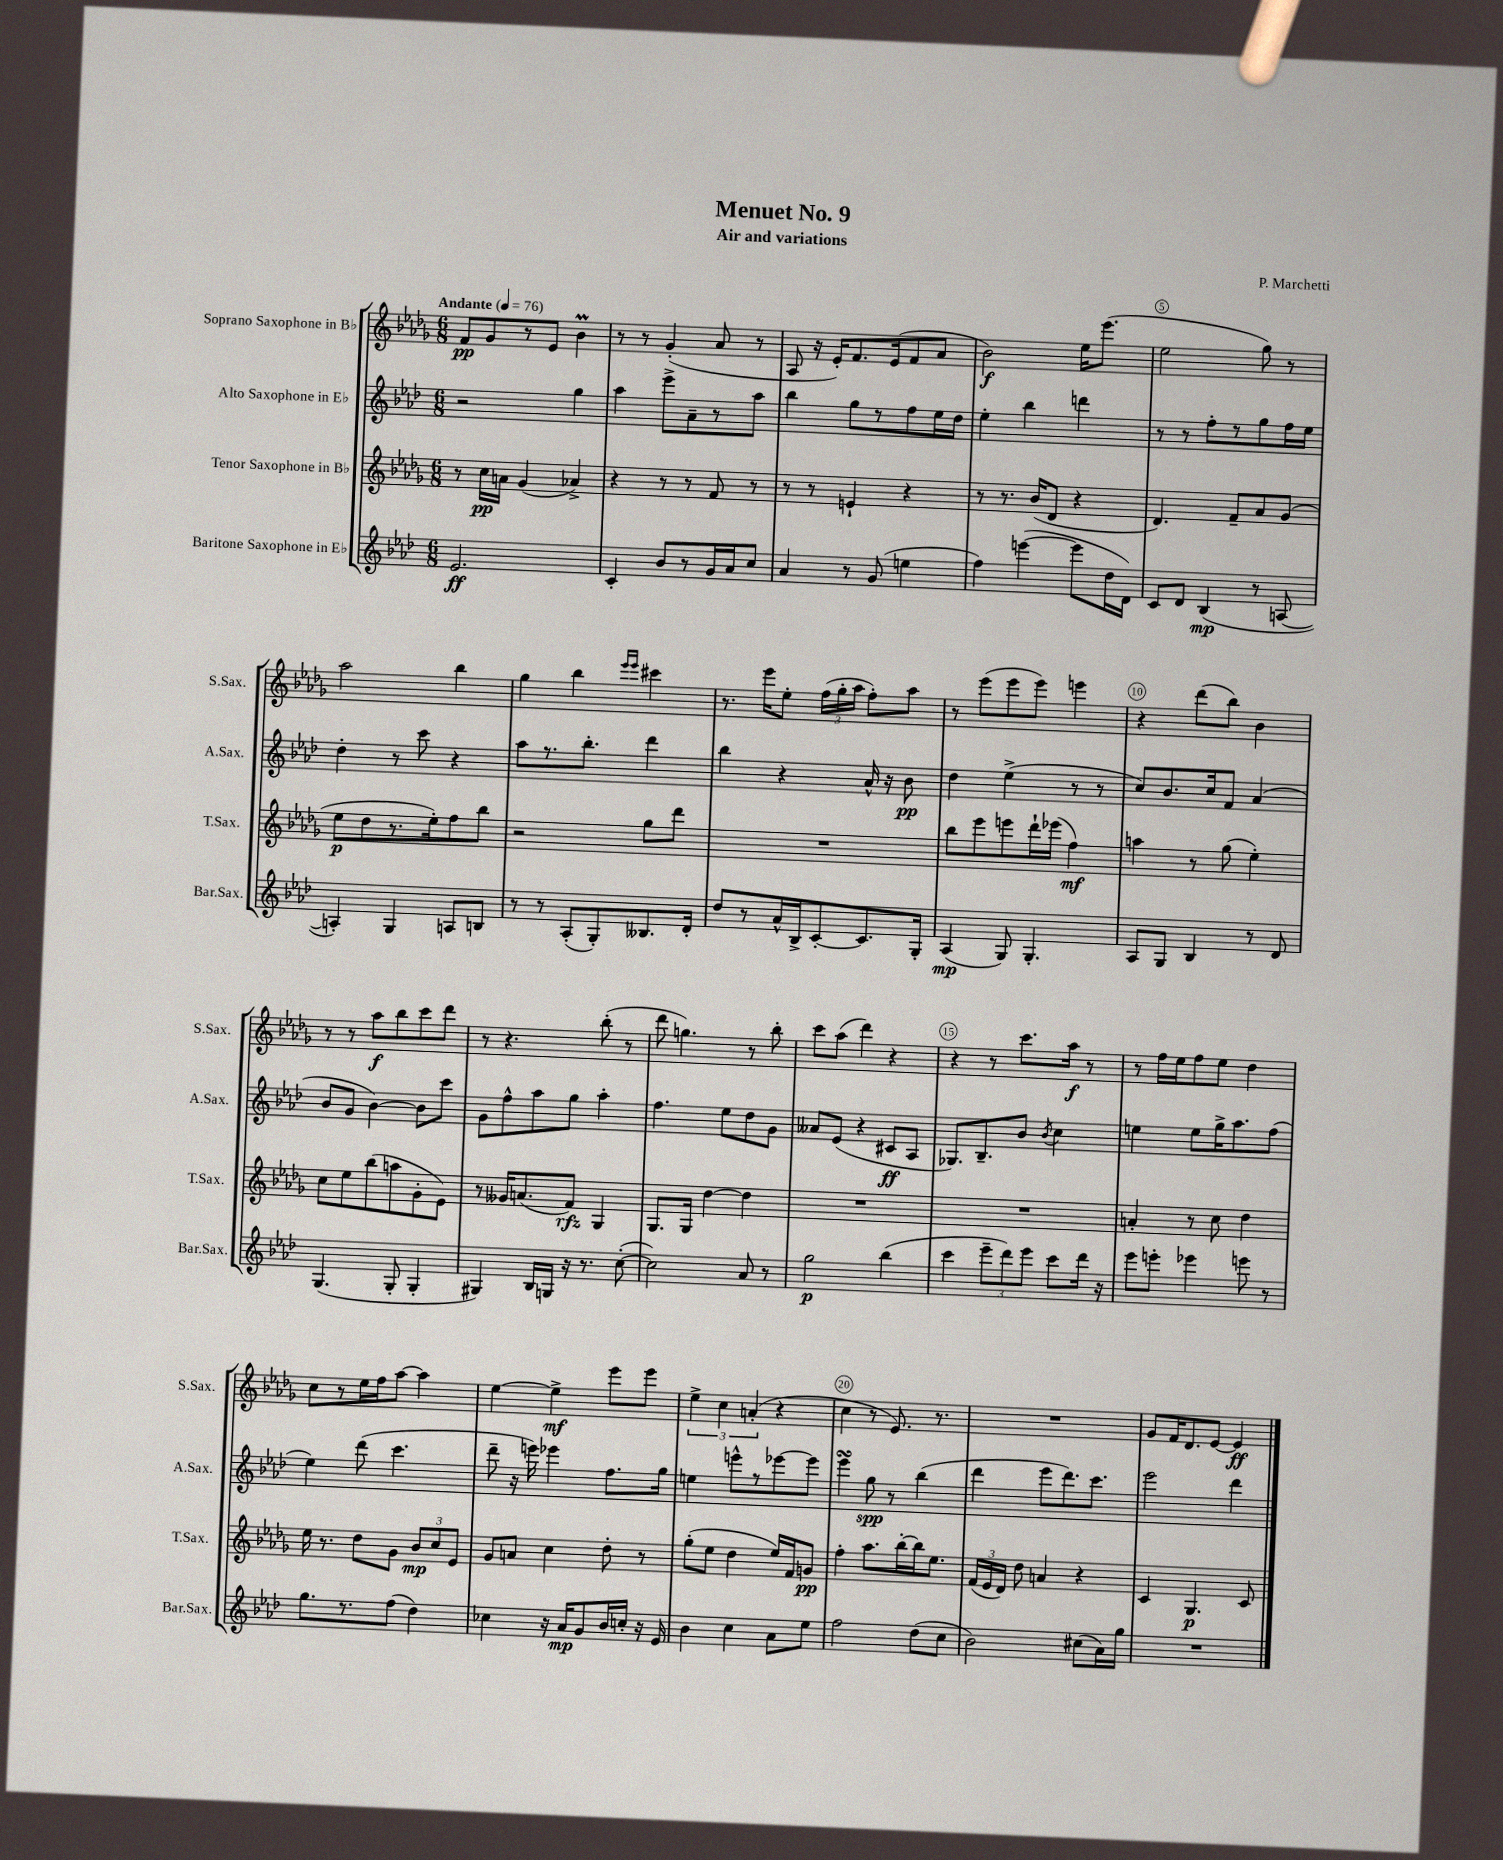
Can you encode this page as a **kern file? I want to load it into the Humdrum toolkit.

**kern	**dynam	**kern	**dynam	**kern	**dynam	**kern	**dynam
*part4	*part4	*part3	*part3	*part2	*part2	*part1	*part1
*staff4	*staff4	*staff3	*staff3	*staff2	*staff2	*staff1	*staff1
*I"Baritone Saxophone in E♭	*	*I"Tenor Saxophone in B♭	*	*I"Alto Saxophone in E♭	*	*I"Soprano Saxophone in B♭	*
*I'Bar.Sax.	*	*I'T.Sax.	*	*I'A.Sax.	*	*I'S.Sax.	*
*clefG2	*	*clefG2	*	*clefG2	*	*clefG2	*
*k[b-e-a-d-]	*	*k[b-e-a-d-g-]	*	*k[b-e-a-d-]	*	*k[b-e-a-d-g-]	*
*M6/8	*	*M6/8	*	*M6/8	*	*M6/8	*
*MM76	*	*MM76	*	*MM76	*	*MM76	*
=1	=1	=1	=1	=1	=1	=1	=1
!	!	!	!	!	!	!LO:TX:a:B:t=Andante	!
2.e-/	ff	8r	.	2r	.	8f/L	pp
.	.	16cc\LL	pp	.	.	8g-/	.
.	.	16an\JJ	.	.	.	.	.
.	.	(4g-/	.	.	.	8r	.
.	.	.	.	.	.	8e-/J	.
.	.	4a-X^/)	.	4gg\	.	4b-M\	.
=2	=2	=2	=2	=2	=2	=2	=2
4c'/	.	4r	.	4aa-\	.	8r	.
.	.	.	.	.	.	8r	.
8b-/L	.	8r	.	8eee-^\L	.	(4g-'/	.
8r	.	8r	.	8a-~\	.	.	.
16g/L	.	8f/	.	8r	.	8a-/	.
16a-/J	.	.	.	.	.	.	.
8cc/J	.	8r	.	8aa-\J	.	8r	.
=3	=3	=3	=3	=3	=3	=3	=3
4a-/	.	8r	.	4bb-\	.	8A-/	.
.	.	8r	.	.	.	16r	.
.	.	.	.	.	.	16e-'/KL)	.
8r	.	4en`/	.	8gg\L	.	8.f/	.
(8g/	.	.	.	8r	.	.	.
.	.	.	.	.	.	(16e-/k	.
4een\	.	4r	.	8ff\	.	8f/	.
.	.	.	.	16ee-\L	.	8a-/J	.
.	.	.	.	16dd-\JJ	.	.	.
=4	=4	=4	=4	=4	=4	=4	=4
4ff\)	.	8r	.	4ee-'\	.	2b-\)	f
.	.	8.r	.	.	.	.	.
([4eeen\	.	.	.	4bb-\	.	.	.
.	.	(16b-/KL	.	.	.	.	.
.	.	8d-/J	.	.	.	.	.
8eee\L]	.	4r	.	4dddn\	.	16ee-\KL	.
.	.	.	.	.	.	(8.eee-\J	.
16dd-\L	.	.	.	.	.	.	.
16d-\JJ)	.	.	.	.	.	.	.
=5	=5	=5	=5	=5	=5	=5	=5
8c/L	.	4.d-/)	.	8r	.	2ee-\	.
8d-/J	.	.	.	8r	.	.	.
(4B-/	mp	.	.	8ff'\L	.	.	.
.	.	8f~/L	.	8r	.	.	.
8r	.	8a-/	.	8gg\	.	8gg-\)	.
[8An/	.	(8g-/J	.	16ff\L	.	8r	.
.	.	.	.	16ee-\JJ	.	.	.
!!LO:LB:g=z
=6	=6	=6	=6	=6	=6	=6	=6
4An'/])	.	8ee-\L	p	4dd-'\	.	2aa-\	.
.	.	8dd-\	.	.	.	.	.
4G/	.	8.r	.	8r	.	.	.
.	.	.	.	8ccc\	.	.	.
.	.	16ee-'\k)	.	.	.	.	.
8An/L	.	8ff\	.	4r	.	4bb-\	.
8Bn/J	.	8bb-\J	.	.	.	.	.
=7	=7	=7	=7	=7	=7	=7	=7
8r	.	2r	.	8aa-\L	.	4gg-\	.
8r	.	.	.	8.r	.	.	.
(8A-'/L	.	.	.	.	.	4bb-\	.
.	.	.	.	8.bb-'\J	.	.	.
8G'/)	.	.	.	.	.	.	.
.	.	.	.	.	.	16qqeee-/LL	.
.	.	.	.	.	.	16qqeee-/JJ	.
8.B--X/	.	8gg-\L	.	4ddd-\	.	4ccc#X\	.
.	.	8ddd-\J	.	.	.	.	.
16d-'/Jk	.	.	.	.	.	.	.
=8	=8	=8	=8	=8	=8	=8	=8
8dd-/L	.	2.r	.	4bb-\	.	8.r	.
8r	.	.	.	.	.	.	.
.	.	.	.	.	.	16eee-\KL	.
16a-^^/L	.	.	.	4r	.	8ee-'\J	.
16B-^/J	.	.	.	.	.	.	.
[8c'/	.	.	.	.	.	(24ff\LL	.
.	.	.	.	.	.	24gg-'\	.
.	.	.	.	.	.	24aa-\JJ	.
8.c/]	.	.	.	16a-^^/	.	8ff'\L)	.
.	.	.	.	16r	.	.	.
.	.	.	.	8b-\	pp	8aa-\J	.
16G'/Jk	.	.	.	.	.	.	.
=9	=9	=9	=9	=9	=9	=9	=9
(4A-/	mp	8bb-\L	.	4dd-\	.	8r	.
.	.	8eee-\	.	.	.	(8eee-\L	.
8G/)	.	8eeen\	.	(4ee-^\	.	8eee-\	.
4.G'/	.	16ddd-`\L	.	.	.	8eee-\J)	.
.	.	(16eee-X\JJ	.	.	.	.	.
.	.	4ff\)	mf	8r	.	4eeen\	.
.	.	.	.	8r	.	.	.
=10	=10	=10	=10	=10	=10	=10	=10
8A-/L	.	4aan\	.	8cc/L)	.	4r	.
8G/J	.	.	.	8.b-/	.	.	.
4B-/	.	8r	.	.	.	(8ddd-\L	.
.	.	.	.	16cc/k	.	.	.
.	.	(8gg-\	.	8f/J	.	8bb-\J)	.
8r	.	4ee-'\)	.	(4a-/	.	4b-\	.
8d-/	.	.	.	.	.	.	.
!!LO:LB:g=z
=11	=11	=11	=11	=11	=11	=11	=11
(4.G/	.	8cc\L	.	8b-/L	.	8r	.
.	.	8ee-\	.	8g/J	.	8r	.
.	.	(8bb-\	.	[4b-\)	.	8aa-\L	f
8G'/	.	8aan\	.	.	.	8bb-\	.
4G'/	.	8g-'\	.	8b-\L]	.	8ccc\	.
.	.	8e-\J)	.	8ccc\J	.	8ddd-\J	.
=12	=12	=12	=12	=12	=12	=12	=12
4G#X/)	.	8r	.	8g\L	.	8r	.
.	.	16g--X/KL	.	8ff^^\	.	4.r	.
.	.	(8.an/	.	.	.	.	.
16B-/LL	.	.	.	8aa-\	.	.	.
16Gn/JJ	.	.	.	.	.	.	.
16r	.	8f/J)	rfz	8gg\J	.	.	.
8.r	.	.	.	.	.	.	.
.	.	4G-/	.	4aa-'\	.	(8bb-'\	.
([8cc'\	.	.	.	.	.	8r	.
=13	=13	=13	=13	=13	=13	=13	=13
2cc\])	.	8.G-/L	.	4.ff\	.	8ddd-\	.
.	.	.	.	.	.	4.ggn\)	.
.	.	16G-/Jk	.	.	.	.	.
.	.	[4dd-\	.	.	.	.	.
.	.	.	.	8ee-\L	.	.	.
8a-/	.	4dd-\]	.	8dd-\	.	8r	.
8r	.	.	.	8g\J	.	8bb-'\	.
=14	=14	=14	=14	=14	=14	=14	=14
2gg\	p	2.r	.	8a--X/L	.	8ccc\L	.
.	.	.	.	(8e-/J	.	(8aa-\J	.
.	.	.	.	4r	.	4ddd-\)	.
(4bb-\	.	.	.	8c#X/L	ff	4r	.
.	.	.	.	8A-/J	.	.	.
=15	=15	=15	=15	=15	=15	=15	=15
4ccc\	.	2.r	.	8.G-X/L)	.	4r	.
.	.	.	.	8.B-~/	.	.	.
12eee-~\L	.	.	.	.	.	8r	.
12ddd-\)	.	.	.	.	.	.	.
.	.	.	.	8b-/J	.	8.ccc\L	.
12eee-\J	.	.	.	.	.	.	.
.	.	.	.	8qb-/	.	.	.
8ccc\L	.	.	.	4cc\	.	.	.
.	.	.	.	.	.	16aa-\Jk	f
16ddd-\Jk	.	.	.	.	.	8r	.
16r	.	.	.	.	.	.	.
=16	=16	=16	=16	=16	=16	=16	=16
8eee-\L	.	4an'/	.	4een\	.	8r	.
8eeen'\J	.	.	.	.	.	16ff\LL	.
.	.	.	.	.	.	16ee-\J	.
4eee-X\	.	8r	.	8ee\L	.	8ff\	.
.	.	8cc\	.	16gg^\K	.	8ee-\J	.
.	.	.	.	8.aa-\	.	.	.
8eeen\	.	4dd-\	.	.	.	4dd-\	.
8r	.	.	.	(8ff\J	.	.	.
!!LO:LB:g=z
=17	=17	=17	=17	=17	=17	=17	=17
8.gg\L	.	16ee-\	.	4ee-\)	.	8cc\L	.
.	.	8.r	.	.	.	.	.
.	.	.	.	.	.	8r	.
8.r	.	.	.	.	.	.	.
.	.	8dd-\L	.	(8ddd-\	.	16ee-\L	.
.	.	.	.	.	.	16ff\J	.
(8ff\J	.	8g-\J	.	4.ccc\	.	[8aa-\J	.
4dd-\)	.	12b-/L	mp	.	.	4aa-\]	.
.	.	12cc/	.	.	.	.	.
.	.	12e-/J	.	.	.	.	.
=18	=18	=18	=18	=18	=18	=18	=18
4cc-X\	.	8g-/L	.	8ddd-~\	.	[4ee-\	.
.	.	8an/J	.	16r	.	.	.
.	.	.	.	16eeen\)	.	.	.
16r	.	4cc\	.	4eee-X\	.	4ee-^\]	mf
16a-/KL	mp	.	.	.	.	.	.
8g/	.	.	.	.	.	.	.
16b-/L	.	8dd-'\	.	8.ff\L	.	8eee-\L	.
16ccn'/JJ	.	.	.	.	.	.	.
16r	.	8r	.	.	.	8eee-\J	.
16e-/	.	.	.	16gg\Jk	.	.	.
=19	=19	=19	=19	=19	=19	=19	=19
4b-\	.	(8gg-'\L	.	4een\	.	6ee-^\	.
.	.	8ee-\J	.	.	.	.	.
.	.	.	.	.	.	6cc\	.
4cc\	.	4dd-\	.	8eeen^^\L	.	.	.
.	.	.	.	.	.	(6an'/	.
.	.	.	.	8r	.	.	.
8a-\L	.	16ee-/LL)	.	[8eee-X\	.	4r	.
.	.	16f/J	.	.	.	.	.
8ee-\J	.	8gn/J	pp	8eee-\J]	.	.	.
=20	=20	=20	=20	=20	=20	=20	=20
2ff\	.	4ff'\	.	4eee-sSSS\	.	4cc\	.
.	.	8.aa-\L	.	8gg\	spp	8r	.
.	.	.	.	8r	.	8.e-/)	.
.	.	[16bb-'\L	.	.	.	.	.
(8dd-\L	.	16bb-\J]	.	(4bb-\	.	.	.
.	.	8.ee-\J	.	.	.	8.r	.
8cc\J	.	.	.	.	.	.	.
=21	=21	=21	=21	=21	=21	=21	=21
2b-\)	.	(24f/LL	.	4ddd-\	.	2.r	.
.	.	24e-/	.	.	.	.	.
.	.	24d-/JJ)	.	.	.	.	.
.	.	8dd-\	.	.	.	.	.
.	.	4an/	.	8eee-\L	.	.	.
.	.	.	.	8.ddd-\)	.	.	.
(8cc#X\L	.	4r	.	.	.	.	.
.	.	.	.	8.ccc\J	.	.	.
16a-\L)	.	.	.	.	.	.	.
16gg\JJ	.	.	.	.	.	.	.
=22	=22	=22	=22	=22	=22	=22	=22
2.r	.	4c/	.	2eee-\	.	8g-/L	.
.	.	.	.	.	.	16f/K	.
.	.	.	.	.	.	8.d-/	.
.	.	4.G-/	p	.	.	.	.
.	.	.	.	.	.	[8e-/J	.
.	.	.	.	4ddd-\	.	4e-/]	ff
.	.	8c/	.	.	.	.	.
==	==	==	==	==	==	==	==
*-	*-	*-	*-	*-	*-	*-	*-
